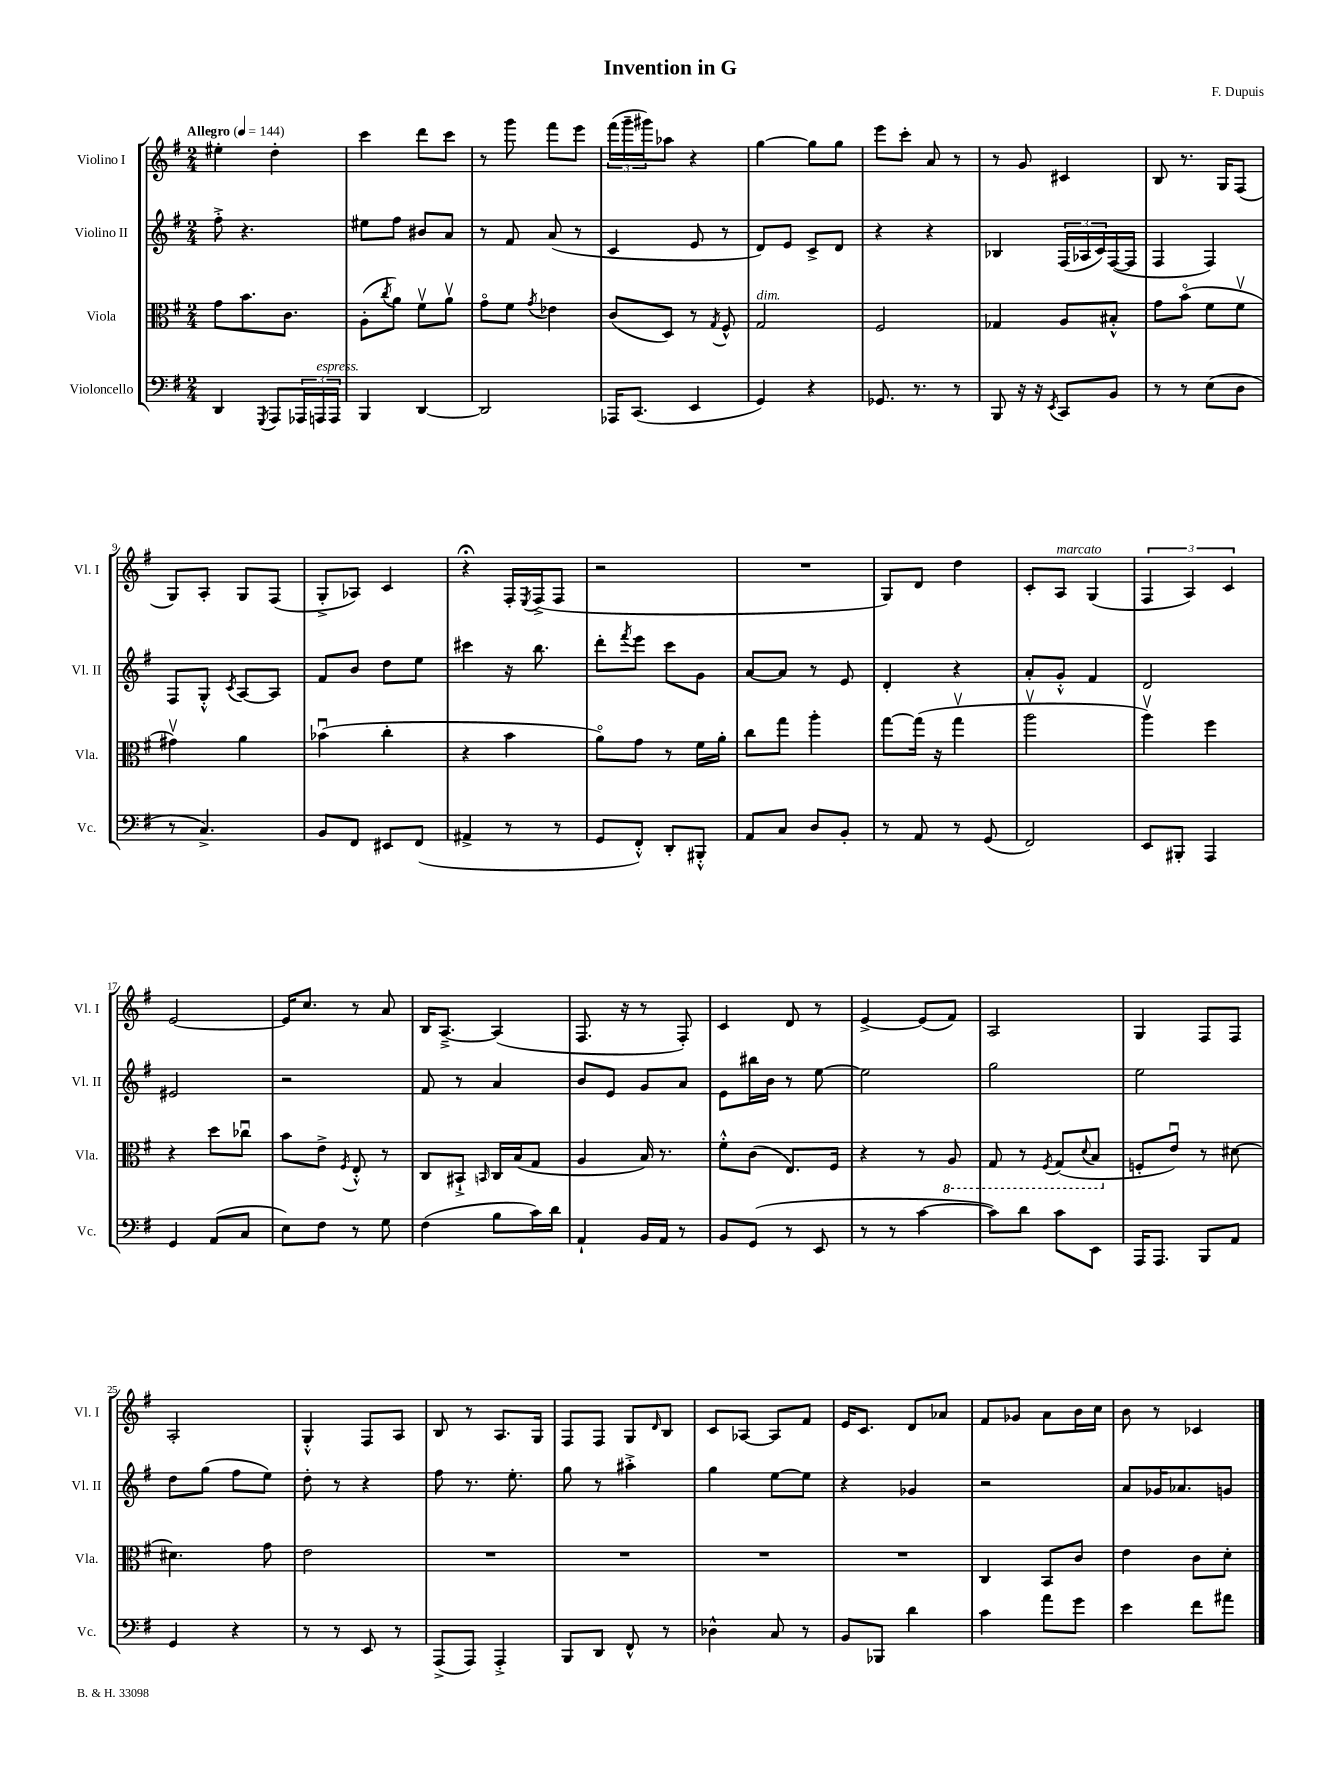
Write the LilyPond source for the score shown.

\header { title = "Invention in G" composer = "F. Dupuis" }
<<
\new StaffGroup <<
\new Staff = "s0" \with { instrumentName = "Violino I" shortInstrumentName = "Vl. I" } {
    \clef treble \key g \major \numericTimeSignature \time 2/4 \tempo "Allegro" 4 = 144
    eis''4-. d''4-. |
    c'''4 d'''8 c'''8 |
    r8 g'''8 fis'''8 e'''8 |
    \tuplet 3/2 { fis'''16( g'''16-- gis'''16) } aes''8 r4 |
    g''4~ g''8 g''8 |
    e'''8 c'''8-. a'8 r8 |
    r8 g'8 cis'4 |
    b8 r8. g16 fis8( |
    g8) a8-. g8 fis8( |
    g8-.-> aes8) c'4 |
    r4\fermata fis16-. \acciaccatura { e8 } fis16->( fis8 |
    r2 |
    R2 |
    g8) d'8 d''4 |
    c'8-. a8^\markup { \italic "marcato" } g4( |
    \tuplet 3/2 { fis4 a4) c'4 } |
    e'2~ |
    e'16 c''8. r8 a'8 |
    b16 a8.~---> a4( |
    fis8. r16 r8 fis8-.) |
    c'4 d'8 r8 |
    e'4~-> e'8( fis'8) |
    a2 |
    g4 fis8 fis8 |
    a2-. |
    g4-.-^ fis8 a8 |
    b8 r8 a8. g16 |
    fis8 fis8 g8 \grace { d'16 } b8 |
    c'8 aes8~ aes8 fis'8 |
    e'16 c'8. d'8 aes'8 |
    fis'8 ges'8 a'8 b'16 c''16 |
    b'8 r8 ces'4 \bar "|." |
}
\new Staff = "s1" \with { instrumentName = "Violino II" shortInstrumentName = "Vl. II" } {
    \clef treble \key g \major \numericTimeSignature \time 2/4
    fis''8-.-> r4. |
    eis''8 fis''8 bis'8 a'8 |
    r8 fis'8 a'8( r8 |
    c'4 e'8 r8 |
    d'8) e'8 c'8-> d'8 |
    r4 r4 |
    bes4 \tuplet 3/2 { fis16( aes16 c'16) } fis16~( fis16 |
    fis4 fis4) |
    fis8 g8-.-^ \acciaccatura { c'8 } a8~ a8 |
    fis'8 b'8 d''8 e''8 |
    cis'''4 r16 b''8. |
    d'''8-. \acciaccatura { fis'''8 } e'''8 c'''8 g'8 |
    a'8~ a'8 r8 e'8 |
    d'4-. r4 |
    a'8-. g'8-.-^ fis'4 |
    d'2 |
    eis'2 |
    r2 |
    fis'8 r8 a'4 |
    b'8 e'8 g'8 a'8 |
    e'8 bis''16 b'16 r8 e''8~ |
    e''2 |
    g''2 |
    e''2 |
    d''8 g''8( fis''8 e''8) |
    d''8-. r8 r4 |
    fis''8 r8. e''8.-. |
    g''8 r8 ais''4-.-> |
    g''4 e''8~ e''8 |
    r4 ges'4 |
    r2 |
    a'8 ges'16 aes'8. g'8 \bar "|." |
}
\new Staff = "s2" \with { instrumentName = "Viola" shortInstrumentName = "Vla." } {
    \clef alto \key g \major \numericTimeSignature \time 2/4
    g'8 b'8. c'8. |
    a8-.( \acciaccatura { c''8 } a'8) fis'8\upbow a'8\upbow |
    g'8\flageolet fis'8 \acciaccatura { g'8 } ees'4 |
    c'8( d8) r8 \acciaccatura { g8 } fis8-^ |
    g2^\markup { \italic "dim." } |
    fis2 |
    ges4 a8 bis8-.-^ |
    g'8 b'8\flageolet( fis'8 fis'8\upbow |
    gis'4\upbow) a'4 |
    bes'4\downbow( c''4-. |
    r4 b'4 |
    a'8\flageolet) g'8 r8 fis'16 a'16-. |
    c''8 g''8 a''4-. |
    g''8~ g''16( r16 g''4\upbow |
    a''2\upbow |
    a''4\upbow) fis''4 |
    r4 d''8 ces''8\downbow |
    b'8 e'8-> \acciaccatura { fis8 } e8-.-^ r8 |
    c8 bis,8-!-> \grace { b,16 } c16 b16( g8 |
    a4 b16) r8. |
    fis'8-.-^ c'8( e8.) fis16 |
    r4 r8 \ottava #-1 a,8 |
    g,8 r8 \acciaccatura { fis,8 } g,8( \appoggiatura { d8 } b,8 \ottava #0 |
    f8-. e'8\downbow) r8 dis'8~ |
    dis'4. g'8 |
    e'2 |
    R2 |
    R2 |
    R2 |
    R2 |
    c4 b,8 c'8 |
    e'4 c'8 d'8-. \bar "|." |
}
\new Staff = "s3" \with { instrumentName = "Violoncello" shortInstrumentName = "Vc." } {
    \clef bass \key g \major \numericTimeSignature \time 2/4
    d,4 \acciaccatura { g,,8 } a,,8 \tuplet 3/2 { aes,,16 a,,16^\markup { \italic "espress." } a,,16 } |
    b,,4 d,4~ |
    d,2 |
    aes,,16 c,8.( e,4 |
    g,4) r4 |
    ges,8. r8. r8 |
    b,,8 r16 r16 \acciaccatura { e,8 } c,8 b,8 |
    r8 r8 e8( d8 |
    r8 c4.->) |
    b,8 fis,8 eis,8 fis,8( |
    ais,4-> r8 r8 |
    g,8 fis,8-.-^) d,8-. bis,,8-.-^ |
    a,8 c8 d8 b,8-. |
    r8 a,8 r8 g,8( |
    fis,2) |
    e,8 bis,,8-. a,,4 |
    g,4 a,8( c8 |
    e8) fis8 r8 g8 |
    fis4( b8 c'16) d'16 |
    a,4-! b,16 a,16 r8 |
    b,8 g,8( r8 e,8 |
    r8 r8 c'4~ |
    c'8) d'8 c'8 e,8 |
    a,,16 a,,8. b,,8 a,8 |
    g,4 r4 |
    r8 r8 e,8 r8 |
    a,,8->( a,,8) a,,4-.-> |
    b,,8 d,8 fis,8-^ r8 |
    des4-^ c8 r8 |
    b,8 bes,,8 d'4 |
    c'4 a'8 g'8 |
    e'4 fis'8 ais'8 \bar "|." |
}
>>
>>
